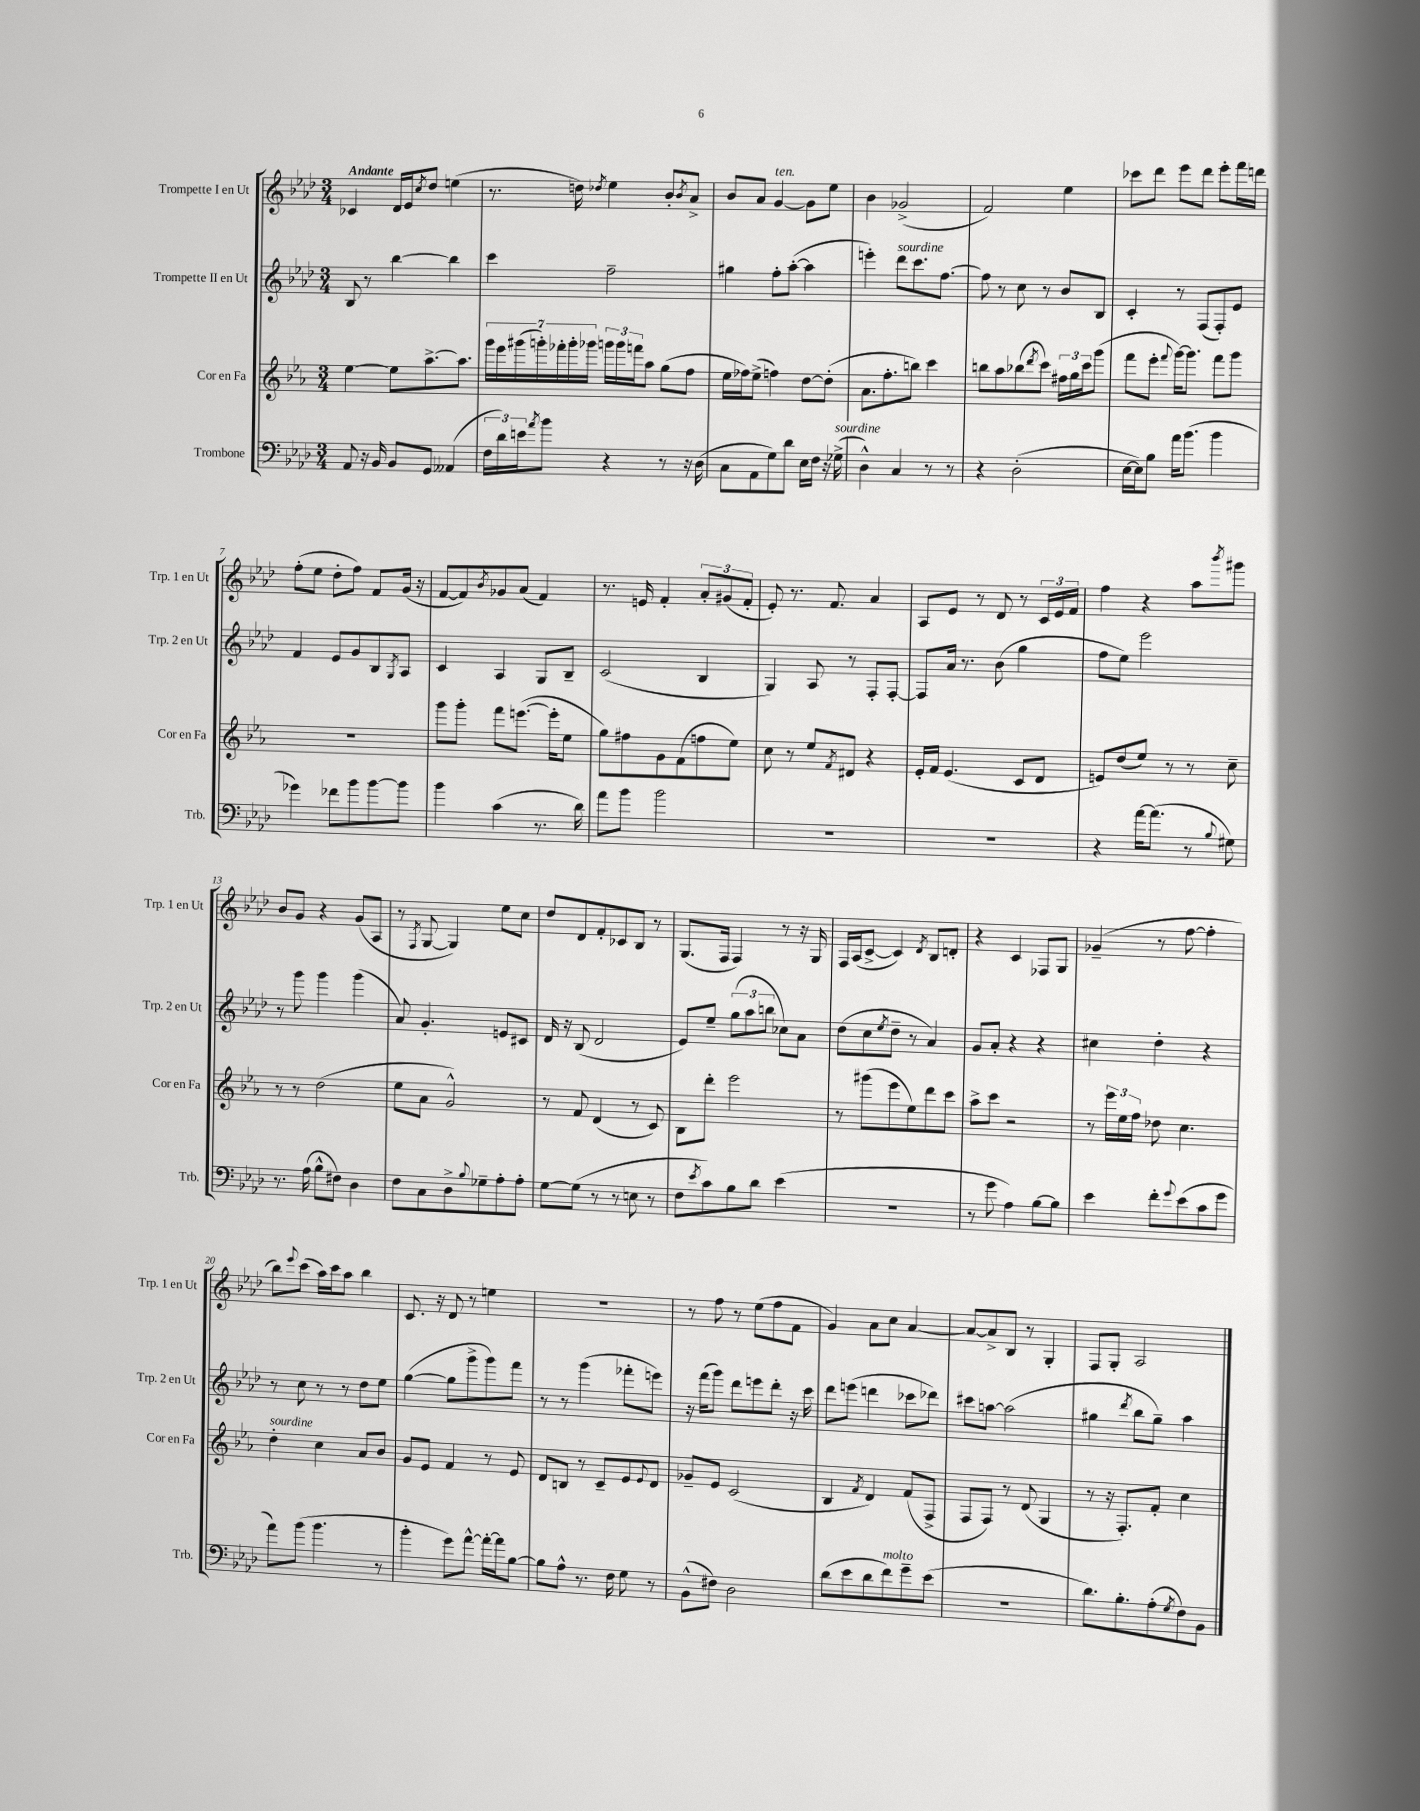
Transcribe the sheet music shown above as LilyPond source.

<<
\new StaffGroup <<
\new Staff = "s0" \with { instrumentName = "Trompette I en Ut" shortInstrumentName = "Trp. 1 en Ut" } {
    \clef treble \key aes \major \numericTimeSignature \time 3/4 \tempo "Andante"
    ces'4 des'16 ees'16 \acciaccatura { c''8 } des''8 e''4( |
    r8. d''16) \acciaccatura { des''8 } ees''4 bes'8-. \acciaccatura { bes'8 } aes'8-> |
    bes'8 aes'8 g'4~^\markup { \italic "ten." } g'8 ees''8 |
    bes'4 ges'2->( |
    f'2) ees''4 |
    ces'''8 des'''8 ees'''8 des'''8 ees'''8-. f'''16 d'''16 |
    f''8-.( ees''8 des''8-. f''8) f'8 g'16( r16 |
    f'8~ f'8) \acciaccatura { bes'8 } ges'8 aes'8( f'4) |
    r8. e'16 f'4-. \tuplet 3/2 { aes'8-. gis'8( f'8-. } |
    ees'8-.) r8. f'8. aes'4 |
    aes8 ees'8 r8 des'8 r8 \tuplet 3/2 { c'16 ees'16 f'16 } |
    f''4 r4 aes''8 \acciaccatura { bes'''8 } gis'''8 |
    bes'8 g'8 r4 g'8( aes8 |
    r8 \acciaccatura { f8 } g8~ g4) ees''8 c''8 |
    des''8 des'8 f'8-. ces'8 bes8 r8 |
    g8.( f16 f4) r8 r16 g16 |
    f16 aes16( c'8~-> c'4) \acciaccatura { des'8 } bes8 d'8-. |
    r4 c'4 fes8 g8 |
    ges'4--( r8 f''8~ f''4-. |
    bes''8) \appoggiatura { ees'''8 } c'''8( aes''16) c'''16 aes''8 bes''4 |
    c'8. r16 des'8 r8 e''4 |
    R2. |
    r8 f''8 r8 ees''8( f''8 f'8 |
    g'4) aes'8 c''8 aes'4~ |
    aes'8~ aes'8-> bes8 r8 g4-. |
    f8 g8-. aes2 \bar "|." |
}
\new Staff = "s1" \with { instrumentName = "Trompette II en Ut" shortInstrumentName = "Trp. 2 en Ut" } {
    \clef treble \key aes \major \numericTimeSignature \time 3/4
    bes8 r8 bes''4~ bes''4 |
    c'''4 f''2-- |
    gis''4 f''8-. aes''8~-.( aes''4 |
    e'''4-.) des'''8^\markup { \italic "sourdine" } c'''8. f''8.~ |
    f''8 r8 c''8 r8 bes'8 bes8 |
    c'4-. r8 f8( f8-.) ees'8 |
    f'4 ees'8 g'8 bes8 \acciaccatura { g8 } aes8 |
    c'4 aes4 g8 bes8-- |
    c'2( bes4 |
    g4) aes8 r8 f8-. f8~-. |
    f8 aes'16 r8. bes'8( g''4 |
    f''8 ees''8) ees'''2 |
    r8 g'''8 g'''4 g'''4( |
    aes'8) g'4.-. e'8 cis'8 |
    des'16 r16 bes8( des'2 |
    ees'8) ees''8-- \tuplet 3/2 { g''8( aes''8 b''8 } ces''8) aes'8 |
    des''8( c''8 \acciaccatura { ees''8 } des''8-- r8 aes'4) |
    g'8 aes'8-. r4 r4 |
    cis''4 des''4-. r4 |
    r8 c''8 r8 r8 des''8 ees''8 |
    g''4~( g''8 g'''8-> g'''8) f'''8 |
    r8 r8 g'''4( fes'''8-. e'''8) |
    r16 f'''16( g'''8) des'''8 e'''8 des'''8-. r16 c'''16 |
    des'''8 e'''8( d'''4 ces'''8 des'''8) |
    cis'''8 a''8~ a''2( |
    gis''4 \acciaccatura { des'''8 } bes''8 gis''8--) aes''4 \bar "|." |
}
\new Staff = "s2" \with { instrumentName = "Cor en Fa" shortInstrumentName = "Cor en Fa" } {
    \clef treble \key ees \major \numericTimeSignature \time 3/4
    ees''4~ ees''8 aes''8.~-> aes''8. |
    \tuplet 7/4 { g'''16 ees'''16 gis'''16( g'''16-.) fes'''16-. g'''16-. ges'''16 } \tuplet 3/2 { g'''16 g'''16 f'''16 } aes''8 g''8( f''8 |
    ees''16 fes''16) ees''8->( f''4) d''8~ d''8-.( |
    aes'8. f''8.-. b''8) c'''4 |
    b''8 aes''8 bes''8( \acciaccatura { d'''8 } c'''8) \tuplet 3/2 { fis''16 g''16 c'''16 } g'''8( |
    f'''8 ees'''8-. \appoggiatura { f'''8 } g'''16~) g'''8. f'''8 g'''8 |
    R2. |
    g'''8 g'''8-. f'''8 e'''8.~( e'''16-. ees''8 |
    g''8) fis''8 g'8 f'8( f''8 ees''8) |
    c''8 r8 ees''8 \acciaccatura { f'8 } dis'8 r4 |
    ees'16-. f'16 ees'4.( c'8 d'8 |
    e'8) d''8( ees''8) r8 r8 c''8-- |
    r8 r8 d''2( |
    ees''8 aes'8 g'2-^) |
    r8 f'8 d'4( r8 c'8) |
    bes8 d'''8-. ees'''2 |
    r8 gis'''8( ees'''8 ees''8) d'''8 c'''8 |
    aes''8-> c'''8 r2 |
    r8 \tuplet 3/2 { ees'''16 ees''16 f''16 } des''8 c''4. |
    d''4-.^\markup { \italic "sourdine" } c''4 aes'8 bes'8 |
    g'8 ees'8 f'4 r8 ees'8 |
    d'8 b8 r8 c'8-- ees'8 \appoggiatura { ees'8 } d'8 |
    ges'8-- ees'8 c'2( |
    bes4 \acciaccatura { f'8 } d'4) f'8( f8-> |
    f8 f8) r8 d'8( g4 |
    r8 r16 f8.-.) f'8-. c''4 \bar "|." |
}
\new Staff = "s3" \with { instrumentName = "Trombone" shortInstrumentName = "Trb." } {
    \clef bass \key aes \major \numericTimeSignature \time 3/4
    aes,8 r16 bes,16 bes,8 g,8 aeses,4( |
    \tuplet 3/2 { f16 des'16) e'16 } \acciaccatura { aes'8 } bes'8 r4 r8 r16 des16( |
    c8 aes,8 g8) des'8 ees16 f16 r16 ges16->^\markup { \italic "sourdine" }( |
    des4-^) c4 r8 r8 |
    r4 des2-.( |
    ees16~ ees16) bes8 aes'16 bes'8.( bes'4 |
    ges'4) fes'8 bes'8 bes'8~ bes'8 |
    bes'4 c'4( r8. des'16) |
    aes'8 bes'8 bes'2 |
    R2. |
    R2. |
    r4 aes'16~ aes'8.( r8 \appoggiatura { bes8 } gis8) |
    r8. aes16( bes8-^ fis8) des4 |
    f8 c8 des8-> \appoggiatura { bes8 } ges8-- aes8-. aes8-. |
    g8~ g8( r8 r8 e8 r8 |
    f8 \acciaccatura { ees'8 } c'8) bes8 des'8 ees'4( |
    R2. |
    r8 g'8 aes4) bes8~ bes8 |
    ees'4 f'8-. \appoggiatura { g'8 } ees'8( c'8 g'8 |
    aes'8) bes'8( bes'4. r8 |
    bes'4-. g'8) aes'8~-^ aes'16~-. aes'16 bes8~ |
    bes8 aes8-^ r8. f16 g8 r8 |
    bes,8-^( fis8) des2 |
    des'8( ees'8 des'8 f'8^\markup { \italic "molto" }) g'8-- ees'8( |
    R2. |
    des'8.) bes8.-. aes8-.( \acciaccatura { g8 } f8) bes,8 \bar "|." |
}
>>
>>
